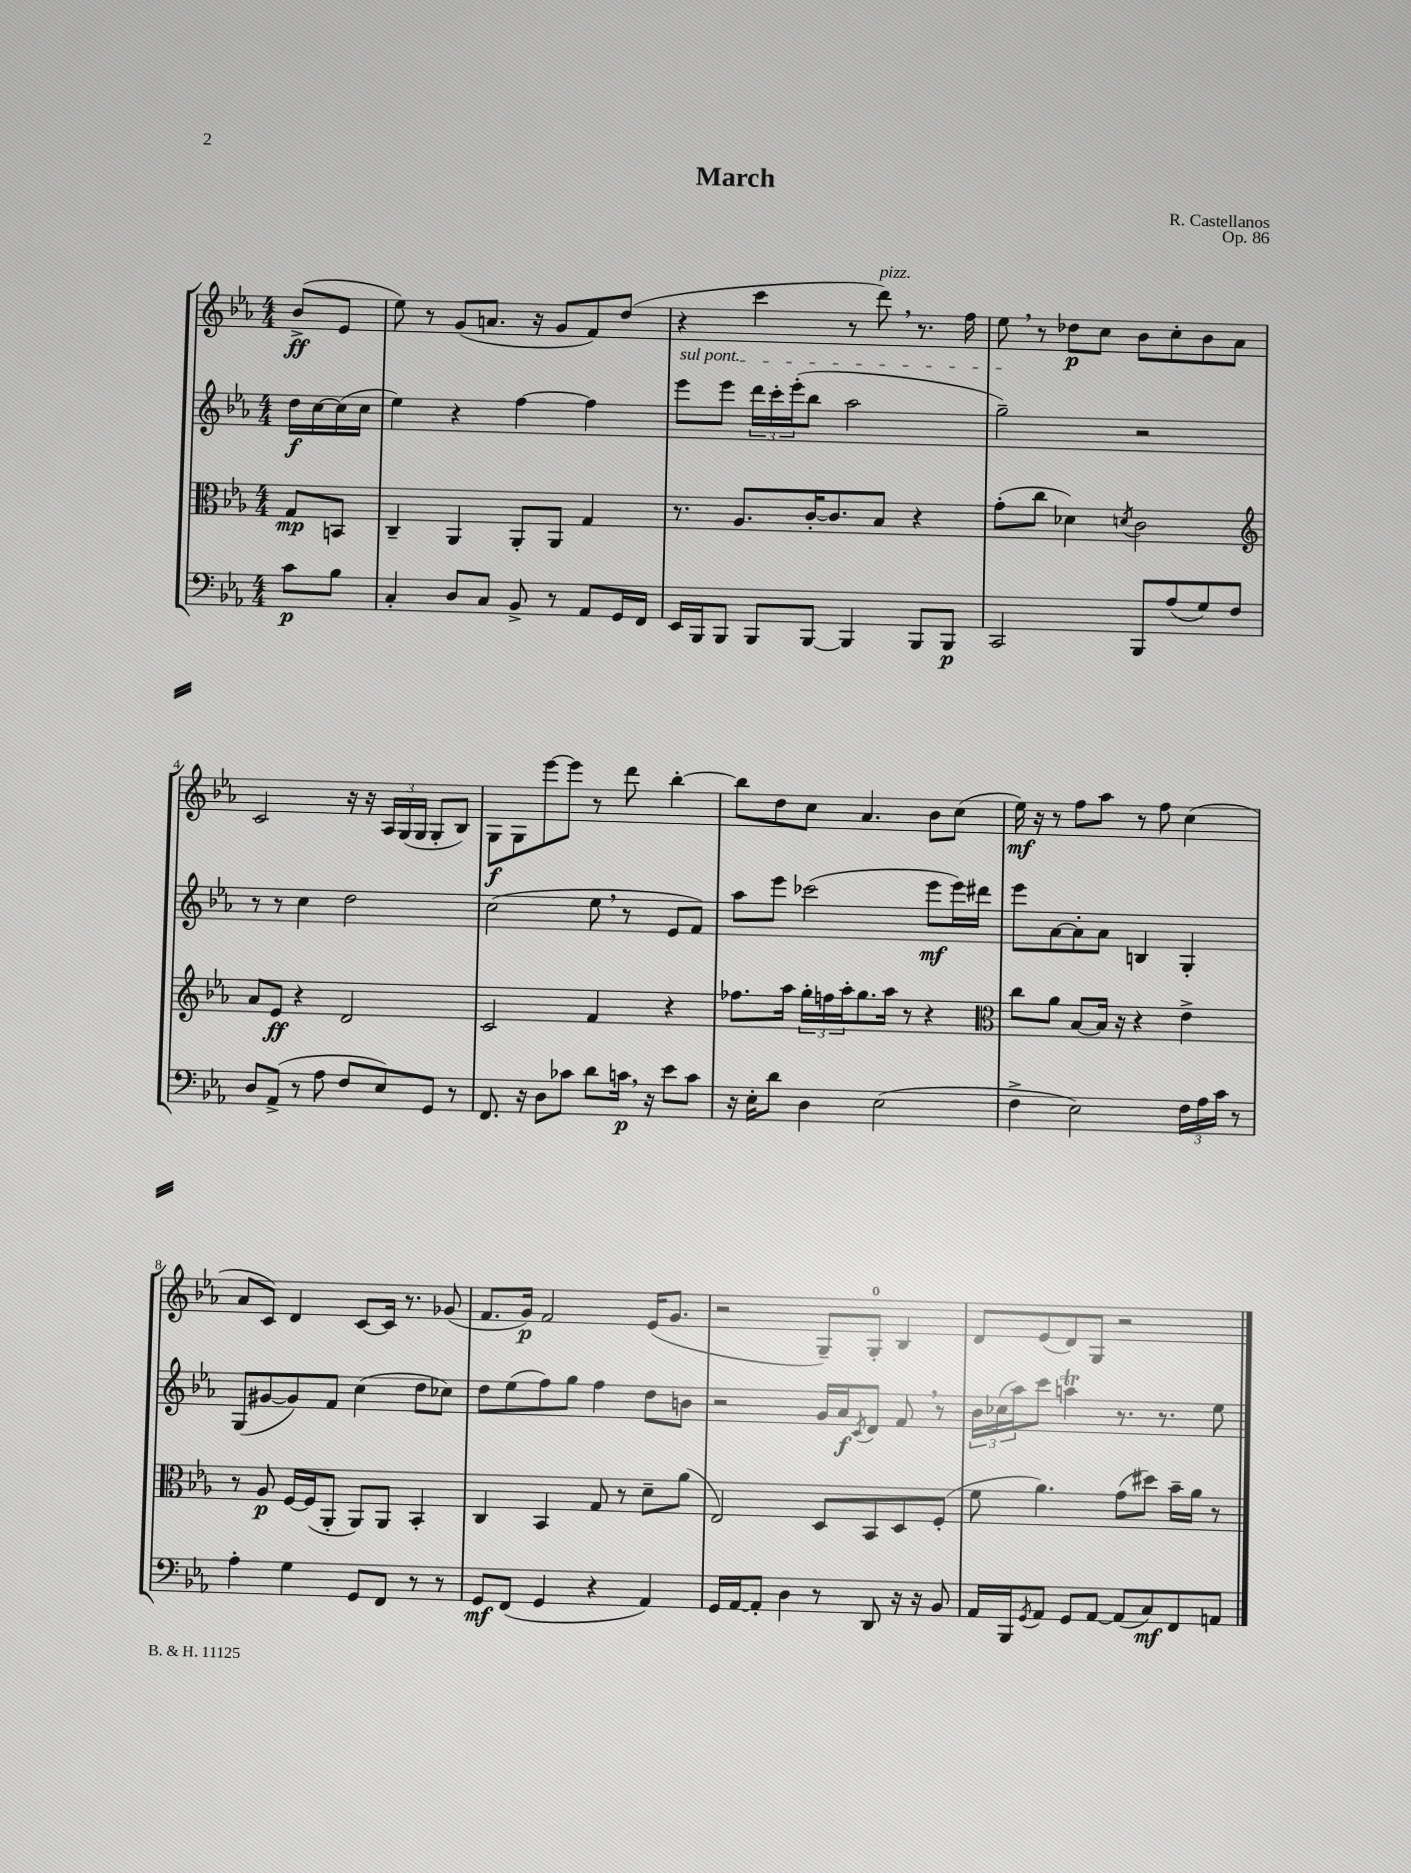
\header { title = "March" composer = "R. Castellanos" opus = "Op. 86" }
<<
\new StaffGroup <<
\new Staff = "s0" {
    \clef treble \key ees \major \numericTimeSignature \time 4/4 \partial 4
    bes'8->\ff( ees'8 |
    ees''8) r8 g'8( a'8. r16 g'8 f'8) d''8( |
    r4 c'''4 r8 d'''8^\markup { \italic "pizz." }) \breathe r8. f''16 |
    ees''8 \breathe r8 des''8\p c''8 bes'8 c''8-. bes'8 aes'8 |
    c'2 r16 r16 \tuplet 3/2 { aes16 g16( g16 } g8-. bes8) |
    g8\f g8 ees'''8~ ees'''8 r8 d'''8 bes''4~-. |
    bes''8 d''8 c''8 aes'4. bes'8 c''8( |
    ees''16\mf) r16 r8 f''8 aes''8 r8 f''8 c''4( |
    aes'8 c'8) d'4 c'8~ c'16 r8. ges'8( |
    f'8. g'16\p) f'2 ees'16( g'8. |
    r2 g8--) g8-0-. bes4 |
    d'8 ees'8( d'8) g8 r2 \bar "|." |
}
\new Staff = "s1" {
    \clef treble \key ees \major \numericTimeSignature \time 4/4 \partial 4
    d''16\f c''16~ c''16( c''16 |
    ees''4) r4 f''4~ f''4 |
    \once \override TextSpanner.bound-details.left.text = \markup { \italic "sul pont." } ees'''8\startTextSpan ees'''8 \tuplet 3/2 { d'''16 c'''16-. ees'''16-.( } bes''8 aes''2 |
    g''2--\stopTextSpan) r2 |
    r8 r8 c''4 d''2 |
    c''2( ees''8 \breathe r8 ees'8 f'8) |
    aes''8 ees'''8 ces'''2( ees'''8\mf ees'''16) dis'''16 |
    ees'''8 aes'8~ aes'8-. aes'8 b4 g4-. |
    g8( gis'8~ gis'8) f'8 c''4( d''8 ces''8) |
    d''8 ees''8( f''8) g''8 f''4 d''8 b'8 |
    r2 g'16 aes'16\f \acciaccatura { c'8 } d'8 f'8 \breathe r8 |
    \tuplet 3/2 { bes'16 ces''16( aes''16) } c'''8 a''4\trill r8. r8. ees''8 \bar "|." |
}
\new Staff = "s2" {
    \clef alto \key ees \major \numericTimeSignature \time 4/4 \partial 4
    g8\mp b,8 |
    c4-- aes,4 aes,8-. aes,8 g4 |
    r8. aes8. c'16~-. c'8. bes8 r4 |
    g'8-.( c''8 des'4) \acciaccatura { d'8 } c'2 |
    \clef treble aes'8 ees'8\ff r4 d'2 |
    c'2 f'4 r4 |
    fes''8. aes''16 \tuplet 3/2 { g''16-. f''16 aes''16-. } g''8. aes''16 r8 r4 |
    \clef alto c''8 aes'8 bes8~ bes16 r16 r4 ees'4-> |
    r8 aes8\p f16~ f16( aes,8-. aes,8) aes,8 bes,4-. |
    c4 bes,4 g8 r8 d'8-- aes'8( |
    ees2) d8 bes,8 d8 f8-.( |
    f'8 aes'4.) g'8( dis''8) bes'16-- aes'16 r8 \bar "|." |
}
\new Staff = "s3" {
    \clef bass \key ees \major \numericTimeSignature \time 4/4 \partial 4
    c'8\p bes8 |
    c4-. d8 c8 bes,8-> r8 aes,8 g,16 f,16 |
    ees,16 bes,,16 bes,,8 bes,,8 bes,,8~ bes,,4 bes,,8 bes,,8\p |
    c,2 bes,,8 aes8( g8) f8 |
    d8 aes,8->( r8 aes8 f8 ees8) g,8 r8 |
    f,8. r16 d8 ces'8 d'8 c'16\p \breathe r16 ees'8 c'8 |
    r16 ees16-. d'8 d4 ees2( |
    f4-> ees2) \tuplet 3/2 { f16 aes16 c'16 } r8 |
    aes4-. g4 g,8 f,8 r8 r8 |
    g,8\mf f,8( g,4 r4 aes,4) |
    g,16 aes,16~ aes,8-. d4 r8 d,8 r16 r16 bes,8 |
    aes,16 bes,,16 \acciaccatura { g,8 } aes,8 g,8 aes,8~ aes,8( c8\mf) f,8 a,8 \bar "|." |
}
>>
>>
